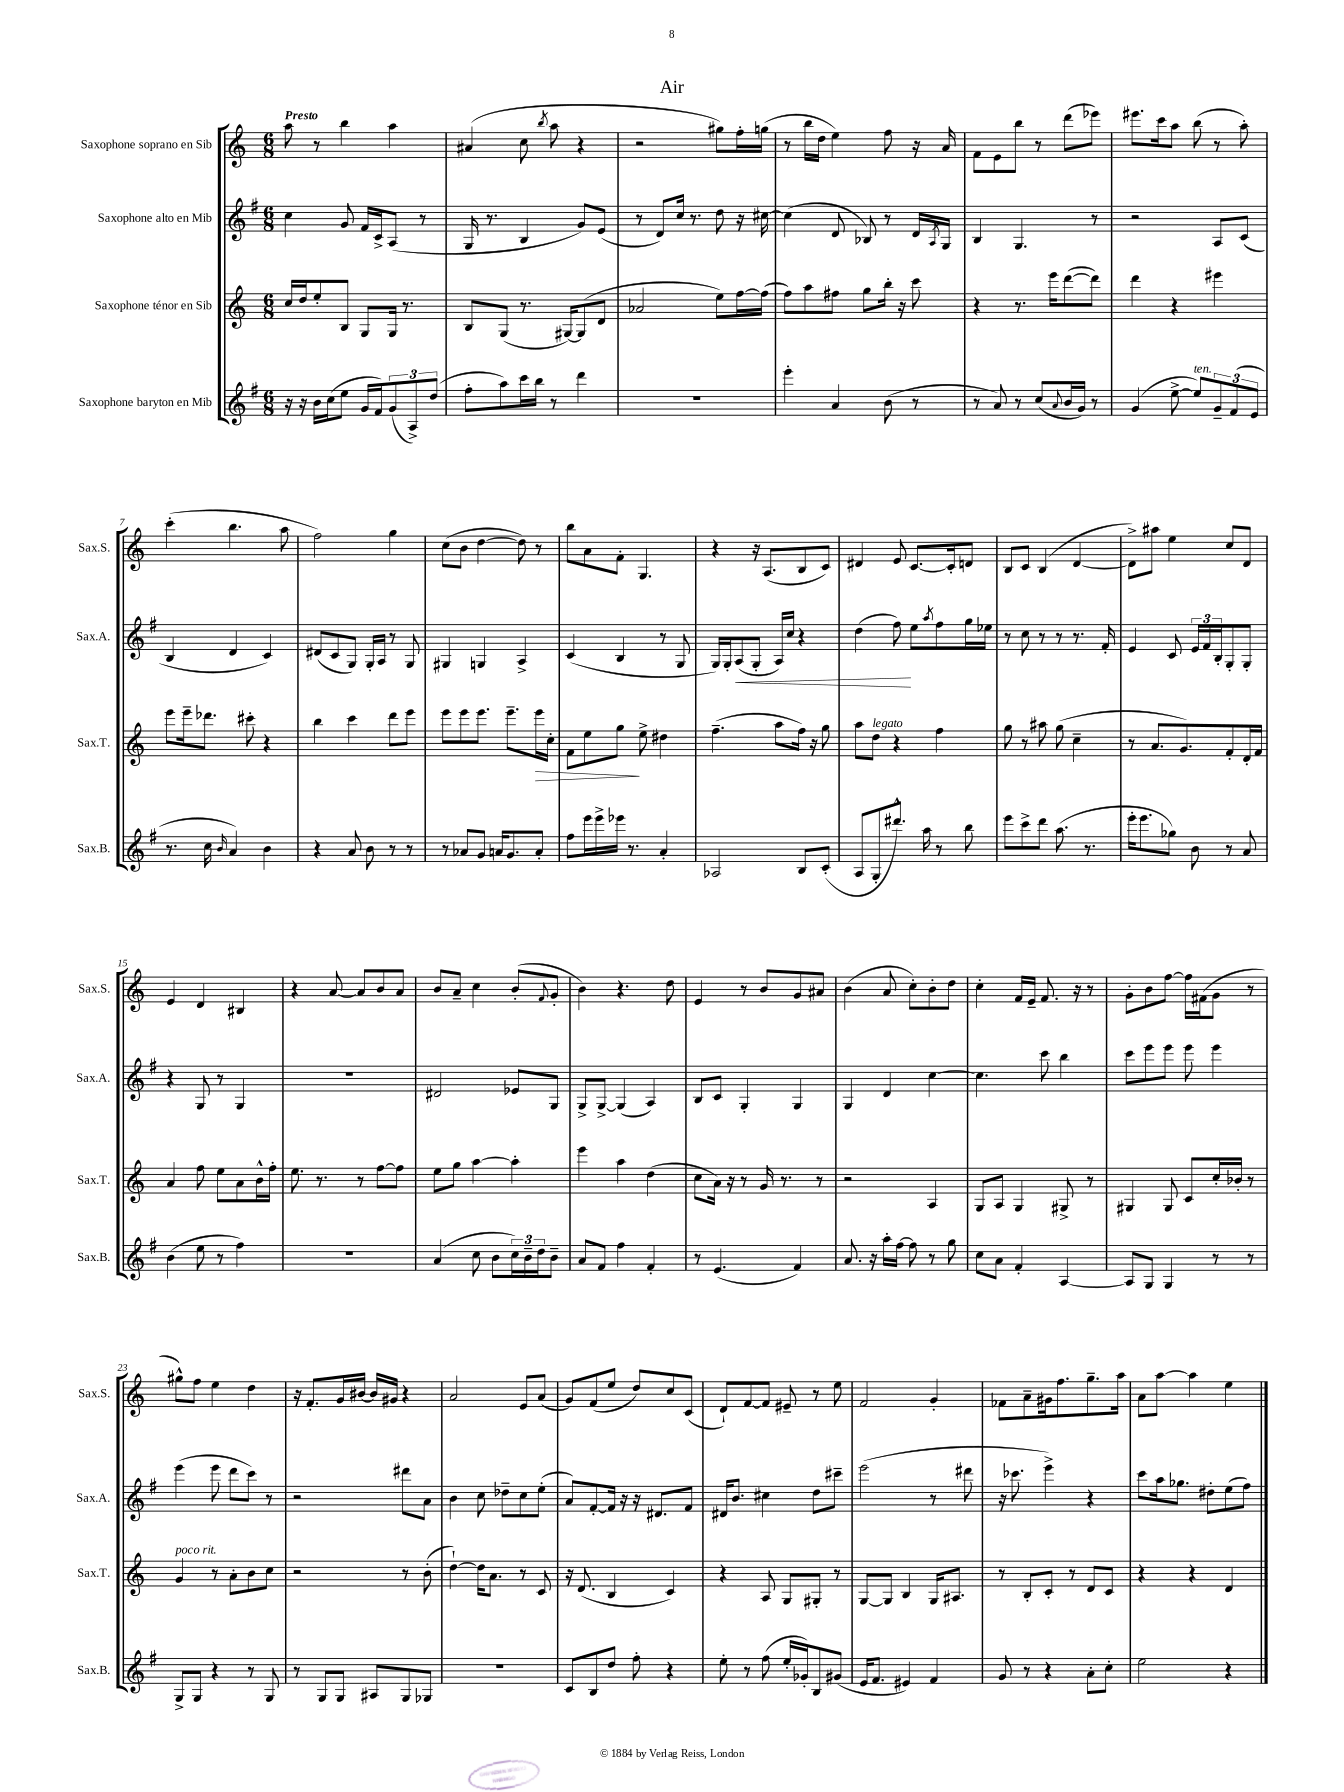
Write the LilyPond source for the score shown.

\header { title = "Air" }
<<
\new StaffGroup <<
\new Staff = "s0" \with { instrumentName = "Saxophone soprano en Sib" shortInstrumentName = "Sax.S." } {
    \clef treble \key c \major \numericTimeSignature \time 6/8 \tempo "Presto"
    a''8 r8 b''4 a''4 |
    ais'4( c''8 \acciaccatura { b''8 } a''8 r4 |
    r2 gis''8) f''16-. g''16( |
    r8 b''16 d''16 e''4) f''8 r16 a'16 |
    f'8 e'8 b''8 r8 d'''8( ees'''8) |
    eis'''8. c'''16 a''8 b''8( r8 a''8-.) |
    c'''4-.( b''4. a''8 |
    f''2) g''4 |
    c''8( b'8 d''4~ d''8) r8 |
    b''8 a'8 f'8-. g4. |
    r4 r16 a8.( b8 c'8) |
    dis'4 e'8 c'8.~ c'16-. d'8 |
    b8 c'8 b4( d'4~ |
    d'8->) ais''8 e''4 c''8 d'8 |
    e'4 d'4 bis4 |
    r4 a'8~ a'8 b'8 a'8 |
    b'8 a'8-- c''4 b'8-.( \appoggiatura { f'8 } g'8-. |
    b'4) r4. d''8 |
    e'4 r8 b'8 g'8 ais'8 |
    b'4( a'8 c''8-.) b'8-. d''8 |
    c''4-. f'16 e'16-- f'8. r16 r8 |
    g'8-. b'8 f''8~ f''16 fis'16( g'8 r8 |
    gis''8-^) f''8 e''4 d''4 |
    r16 f'8.-. g'16 bis'16~ bis'16 gis'16 r4 |
    a'2 e'8 a'8( |
    g'8) f'8( e''8 d''8) c''8 c'8( |
    d'8-!) f'8~ f'8 eis'8-- r8 e''8 |
    f'2 g'4-. |
    fes'8 a'8-- gis'16 f''8. g''8.-- a''16 |
    a'8 a''8~ a''4 e''4 \bar "|." |
}
\new Staff = "s1" \with { instrumentName = "Saxophone alto en Mib" shortInstrumentName = "Sax.A." } {
    \clef treble \key g \major \numericTimeSignature \time 6/8
    c''4 g'8 fis'16 c'16-> a8( r8 |
    g16 r8. b4 g'8) e'8( |
    r8 d'8) c''16 r8. d''8 r16 cis''16~ |
    cis''4( d'8 bes8) r8 d'16 \acciaccatura { a8 } g16 |
    b4 g4. r8 |
    r2 a8 c'8( |
    b4 d'4 c'4) |
    dis'8( c'8 g8) g16-. a16 r8 g8 |
    gis4 g4 a4-> |
    c'4( b4 r8 g8 |
    g16) g16-. a8\<( g8-. a16) c''16 r4 |
    d''4( fis''8\!) e''8 \acciaccatura { a''8 } fis''8 g''16 ees''16 |
    r8 c''8 r8 r8 r8. fis'16-. |
    e'4 c'8 \tuplet 3/2 { e'16 fis'16 b16-. } g8-. g8-. |
    r4 g8 r8 g4 |
    R2. |
    dis'2 ees'8 g8 |
    g8-> g8~-> g4( a4) |
    b8 c'8 g4-. g4 |
    g4 d'4 c''4~ |
    c''4. c'''8 b''4 |
    c'''8 e'''8 e'''8 e'''8 e'''4 |
    e'''4( e'''8 d'''8 c'''8) r8 |
    r2 dis'''8 a'8 |
    b'4 c''8 des''8-- c''8 e''8-.( |
    a'8) fis'8~-. fis'16 r16 r16 dis'8. fis'8 |
    dis'16 b'8. cis''4 d''8 cis'''8-- |
    e'''2( r8 dis'''8 |
    r16 ces'''8. e'''4->) r4 |
    c'''8 a''16 ges''8. dis''8-. e''8( fis''8) \bar "|." |
}
\new Staff = "s2" \with { instrumentName = "Saxophone ténor en Sib" shortInstrumentName = "Sax.T." } {
    \clef treble \key c \major \numericTimeSignature \time 6/8
    c''16 d''16 e''8-. b8 g8 g16 r8. |
    b8 g8( r8. gis16~) gis8( d'8 |
    aes'2 e''8) f''16~ f''16( |
    f''8) a''8 fis''8 g''8 b''16-. r16 c'''8 |
    r4 r8. e'''16 d'''8~( d'''8) |
    d'''4 r4 eis'''4 |
    e'''8 e'''16-- des'''8. cis'''8-. r4 |
    b''4 c'''4 d'''8 e'''8 |
    e'''8 e'''8 e'''8. e'''8.-- e'''16\> c''16-. |
    f'8 e''8 g''8\! e''8-> dis''4 |
    f''4.--( a''8 f''16) r16 g''8 |
    a''8 d''8^\markup { \italic "legato" } r4 f''4 |
    g''8 r8 ais''8 g''8( c''4-- |
    r8 a'8. g'8.) f'8-. d'16-. f'16 |
    a'4 f''8 e''8 a'8 b'16-^ f''16-. |
    e''8. r8. r8 f''8~ f''8 |
    e''8 g''8 a''4~ a''4-. |
    e'''4 a''4 d''4( |
    c''8 a'16) r16 r8 g'16 r8. r8 |
    r2 a4 |
    g8 a8 g4 gis8-> r8 |
    gis4 gis8 c'8 c''16-. bes'16-. r8 |
    g'4^\markup { \italic "poco rit." } r8 a'8-. b'8 c''8 |
    r2 r8 b'8-.( |
    d''4~-!) d''16 a'8. r8 c'8 |
    r16 d'8.( b4 c'4) |
    r4 a8 g8 gis8-. r8 |
    g8~ g8 b4 g16 ais8. |
    r8 b8-. c'8-. r8 d'8 c'8 |
    r4 r4 d'4 \bar "|." |
}
\new Staff = "s3" \with { instrumentName = "Saxophone baryton en Mib" shortInstrumentName = "Sax.B." } {
    \clef treble \key g \major \numericTimeSignature \time 6/8
    r16 r16 b'16 c''16( e''8 g'16 fis'16) \tuplet 3/2 { g'8( a8->) d''8( } |
    fis''8-. a''8) c'''16 b''16 r8 d'''4 |
    R2. |
    e'''4-. a'4 b'8( r8 |
    r8 a'8) r8 c''8( \appoggiatura { a'8 } b'16 g'16) r8 |
    g'4( e''8~-> e''8^\markup { \italic "ten." }) \tuplet 3/2 { g'8-- fis'8( e'8 } |
    r8. c''16 \grace { b'16 } a'4) b'4 |
    r4 a'8 b'8 r8 r8 |
    r8 aes'8 g'8 a'16 g'8. a'8-. |
    fis''8 e'''16 e'''16-> ees'''16 r8. a'4-. |
    aes2 b8 c'8-.( |
    a8 g8-. dis'''8.-^) a''16 r8 b''8 |
    e'''8 c'''8-> d'''8 a''8.( r8. |
    e'''16-. e'''8. ges''8) b'8 r8 a'8 |
    b'4( e''8 r8 fis''4) |
    R2. |
    a'4( c''8 b'8 \tuplet 3/2 { c''16) b'16-- d''16 } b'8-- |
    a'8 fis'8 fis''4 fis'4-. |
    r8 e'4.( fis'4) |
    a'8. r16 a''16-. fis''16~ fis''8 r8 g''8 |
    c''8 a'8 fis'4-. a4~ |
    a8 g8 g4 r8 r8 |
    g8-> g8 r4 r8 g8 |
    r8 g8 g8 ais8 g8 ges8 |
    R2. |
    c'8 b8 d''8 fis''8-. r4 |
    e''8-. r8 fis''8( e''16-. ges'16-.) b8 gis'8( |
    e'16 fis'8. eis'4) fis'4 |
    g'8 r8 r4 a'8-. c''8-. |
    e''2 r4 \bar "|." |
}
>>
>>
